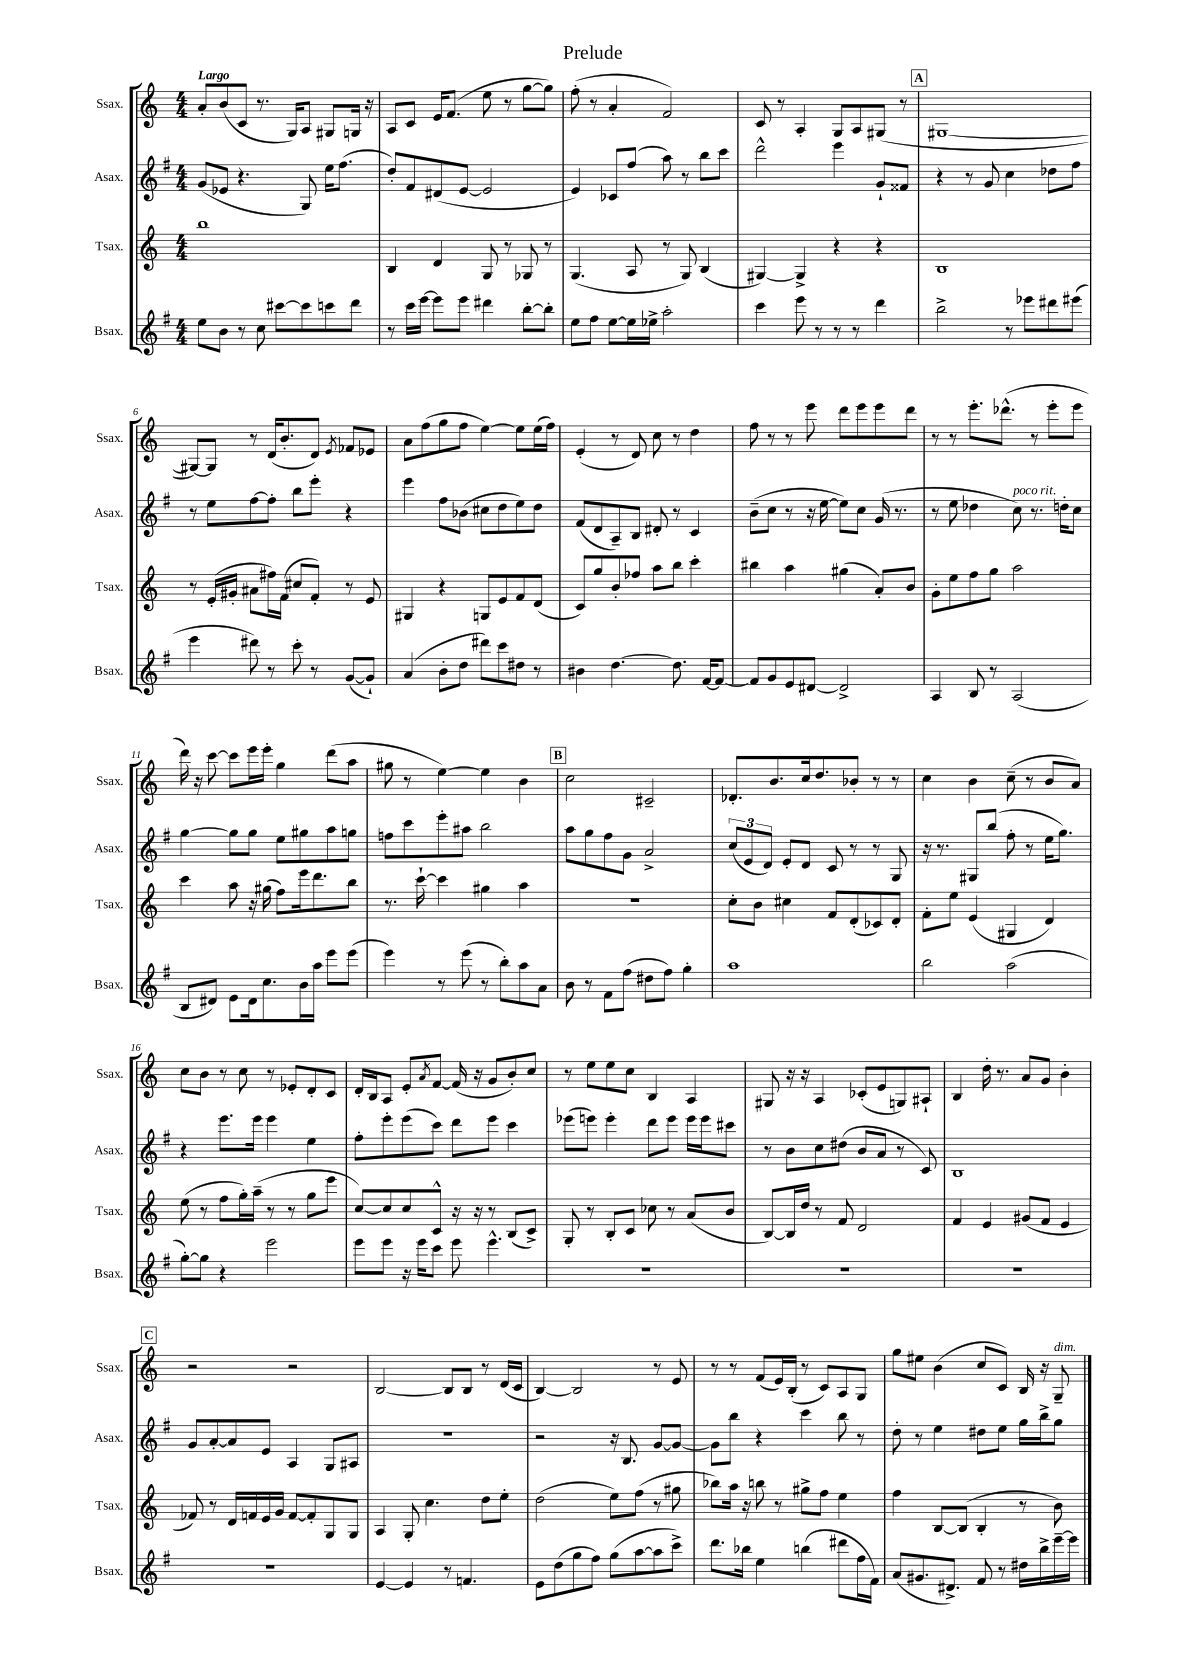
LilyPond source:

\header { title = "Prelude" }
<<
\new StaffGroup <<
\new Staff = "s0" \with { instrumentName = "Ssax." shortInstrumentName = "Ssax." } {
    \clef treble \key c \major \numericTimeSignature \time 4/4 \tempo "Largo"
    a'8-. b'8( c'8 r8. g16) a8 gis8 g16 r16 |
    a8 c'8 e'16 f'8.( e''8 r8 g''8~ g''8) |
    f''8-.( r8 a'4-. f'2) |
    c'8 r8 a4-. g8 a8 gis8( r8 |
    \mark \markup { \box "A" } gis1~ |
    gis8~) gis8 r8 d'16( b'8.-. d'8) \acciaccatura { e'8 } fes'8 ees'8 |
    a'8 f''8( g''8 f''8 e''4~) e''8 e''16( f''16) |
    e'4-.( r8 d'8) c''8 r8 d''4 |
    f''8 r8 r8 e'''8 d'''8 e'''8 e'''8 d'''8 |
    r8 r8 e'''8.-. des'''8.-^( r8 e'''8-. e'''8 |
    d'''16) r16 c'''8~ c'''8 e'''16 e'''16-. g''4 d'''8( a''8 |
    gis''8 r8 e''4~) e''4 b'4 |
    \mark \markup { \box "B" } c''2 cis'2-- |
    des'8.-. b'8. c''16 d''8. bes'8-. r8 r8 |
    c''4 b'4 c''8--( r8 b'8 a'8) |
    c''8 b'8 r8 c''8 r8 ees'8-. d'8-. c'8 |
    d'16-. b16 a8 e'8-. \acciaccatura { a'8 } f'8~ f'16( r16 g'8 b'8-.) c''8 |
    r8 e''8 e''8 c''8 b4 a4 |
    gis8 r16 r16 a4 ces'8-.( e'8 g8) ais8-! |
    b4 d''16-. r8. a'8 g'8 b'4-. |
    \mark \markup { \box "C" } r2 r2 |
    b2~ b8 b8 r8 d'16( c'16 |
    b4~) b2 r8 e'8 |
    r8 r8 f'8( e'16) b16-.( r8 c'8) a8 g8 |
    g''8 eis''8 b'4( c''8 c'8) b16 r16 g8--^\markup { \italic "dim." } \bar "|." |
}
\new Staff = "s1" \with { instrumentName = "Asax." shortInstrumentName = "Asax." } {
    \clef treble \key g \major \numericTimeSignature \time 4/4
    g'8( ees'8 r4. g8) e''16 fis''8.( |
    d''8-.) fis'8 dis'8( e'8~ e'2 |
    e'4) ces'8 fis''8( a''8) r8 b''8 c'''8 |
    d'''2-^ e'''4 g'8-! fisis'8 |
    \mark \markup { \box "A" } r4 r8 g'8 c''4 des''8 fis''8 |
    r8 e''8 fis''8~ fis''8-. b''8 e'''8-. r4 |
    e'''4 fis''8 bes'8( cis''8 d''8 e''8) d''8 |
    fis'8( d'8 a8--) b8 dis'8-. r8 c'4 |
    b'8--( c''8 r8 r16 e''16~ e''8) c''8 g'16( r8. |
    r8 e''8 des''4 c''8^\markup { \italic "poco rit." }) r8. d''16-. c''8 |
    g''4~ g''8 g''8 e''8 gis''8 a''8 g''8 |
    f''8 c'''8 e'''8-. ais''8 b''2 |
    \mark \markup { \box "B" } a''8 g''8 fis''8 g'8 a'2-> |
    \tuplet 3/2 { c''8( e'8 d'8) } e'8-. d'8 c'8 r8 r8 g8 |
    r16 r8. gis8 b''8( fis''8-. r8 e''16 g''8.) |
    r4 e'''8. e'''16 e'''4 e''4 |
    fis''8-. e'''8-. e'''8( c'''8) d'''8 e'''8 c'''4 |
    ees'''8( e'''8) e'''4-. d'''8 e'''8 e'''16 e'''16 cis'''8 |
    r8 b'8 c''8 dis''8( b'8 a'8 r8 c'8) |
    b1 |
    \mark \markup { \box "C" } g'8 a'8~-. a'8 e'8 a4 g8 ais8 |
    R1 |
    r2 r16 b8. g'8~ g'8~ |
    g'8 b''8 r4 c'''4 b''8 r8 |
    d''8-. r8 e''4 dis''8 e''8 g''16 b''16-> g''8 \bar "|." |
}
\new Staff = "s2" \with { instrumentName = "Tsax." shortInstrumentName = "Tsax." } {
    \clef treble \key c \major \numericTimeSignature \time 4/4
    b''1 |
    b4 d'4 g8 r8 ges8 r8 |
    g4.( a8 r8 g8) b4( |
    gis4~) gis4-> r4 r4 |
    \mark \markup { \box "A" } b1 |
    r8 e'16-.( gis'16-. ais'8 fis''16) f'16( cis''8 f'8-.) r8 e'8 |
    gis4 r4 g8 e'8 f'8 d'8( |
    c'8) g''8 b'8-. fes''8 a''8 b''8 c'''4-. |
    bis''4 a''4 gis''4( a'8-.) b'8 |
    g'8-. e''8 f''8 g''8 a''2 |
    c'''4 a''8 r16 gis''16( f''8) e'''16 d'''8. b''8 |
    r8. c'''16~-! c'''4 gis''4 a''4 |
    \mark \markup { \box "B" } R1 |
    c''8-. b'8 cis''4 f'8 d'8-.( ces'8) d'8-. |
    f'8-. e''8 e'4( gis4 d'4) |
    e''8( r8 f''8 g''16-.) a''16--( r8 r8 g''8 e'''8 |
    c''8~) c''8 c''8 c'8-^ r16 r16 r8 b8( c'8->) |
    g8-. r8 b8-. c'8 ces''8 r8 a'8( b'8 |
    b8~) b16 d''16 r8 f'8 d'2 |
    f'4 e'4 gis'8( f'8 e'4 |
    \mark \markup { \box "C" } fes'8) r8 d'16 f'16 e'16 g'16 f'8~ f'8-. g8 g8 |
    a4 g8-. c''4. d''8 e''8-. |
    d''2( e''8) f''8( r8 gis''8 |
    bes''8) a''16 r16 b''8 r8 gis''8-> f''8 e''4 |
    f''4 b8~ b8( b4-. r8 b'8) \bar "|." |
}
\new Staff = "s3" \with { instrumentName = "Bsax." shortInstrumentName = "Bsax." } {
    \clef treble \key g \major \numericTimeSignature \time 4/4
    e''8 b'8 r8 c''8 cis'''8~ cis'''8 c'''8 d'''8 |
    r8 c'''16 e'''16~ e'''8 e'''8 dis'''4 b''8~-. b''8-. |
    e''8 fis''8 e''8~ e''16 ees''16-> a''2-. |
    c'''4 e'''8 r8 r8 r8 d'''4 |
    \mark \markup { \box "A" } b''2-> r8 ees'''8 dis'''8 eis'''8( |
    e'''4 dis'''8) r8 c'''8-. r8 g'8~( g'8-!) |
    a'4( b'8-. d''8 dis'''8) c'''8 dis''8 r8 |
    bis'4 d''4.~ d''8. fis'16~ fis'8~ |
    fis'8 g'8 e'8 dis'8~ dis'2-> |
    a4 b8 r8 a2( |
    b8 dis'8) e'8 dis'16 c''8. b'16 a''16 e'''8 e'''8( |
    e'''4) r8 e'''8( r8 b''8-.) a''8 a'8 |
    \mark \markup { \box "B" } b'8 r8 fis'8 fis''8( dis''8 fis''8) g''4-. |
    a''1 |
    b''2 a''2( |
    g''8~-.) g''8 r4 e'''2 |
    e'''8 e'''8 r16 e'''16 c'''8 e'''8 e'''4.-^ |
    R1 |
    R1 |
    R1 |
    \mark \markup { \box "C" } R1 |
    e'4~ e'4 r8 f'4. |
    e'8 d''8( g''8 fis''8) g''8( a''8~ a''8 c'''8->) |
    d'''8. bes''16 e''4 b''4( dis'''8 fis''16 fis'16) |
    a'8( gis'8. dis'8.->) fis'8 r8 dis''16 b''16-> e'''16~-- e'''16 \bar "|." |
}
>>
>>
